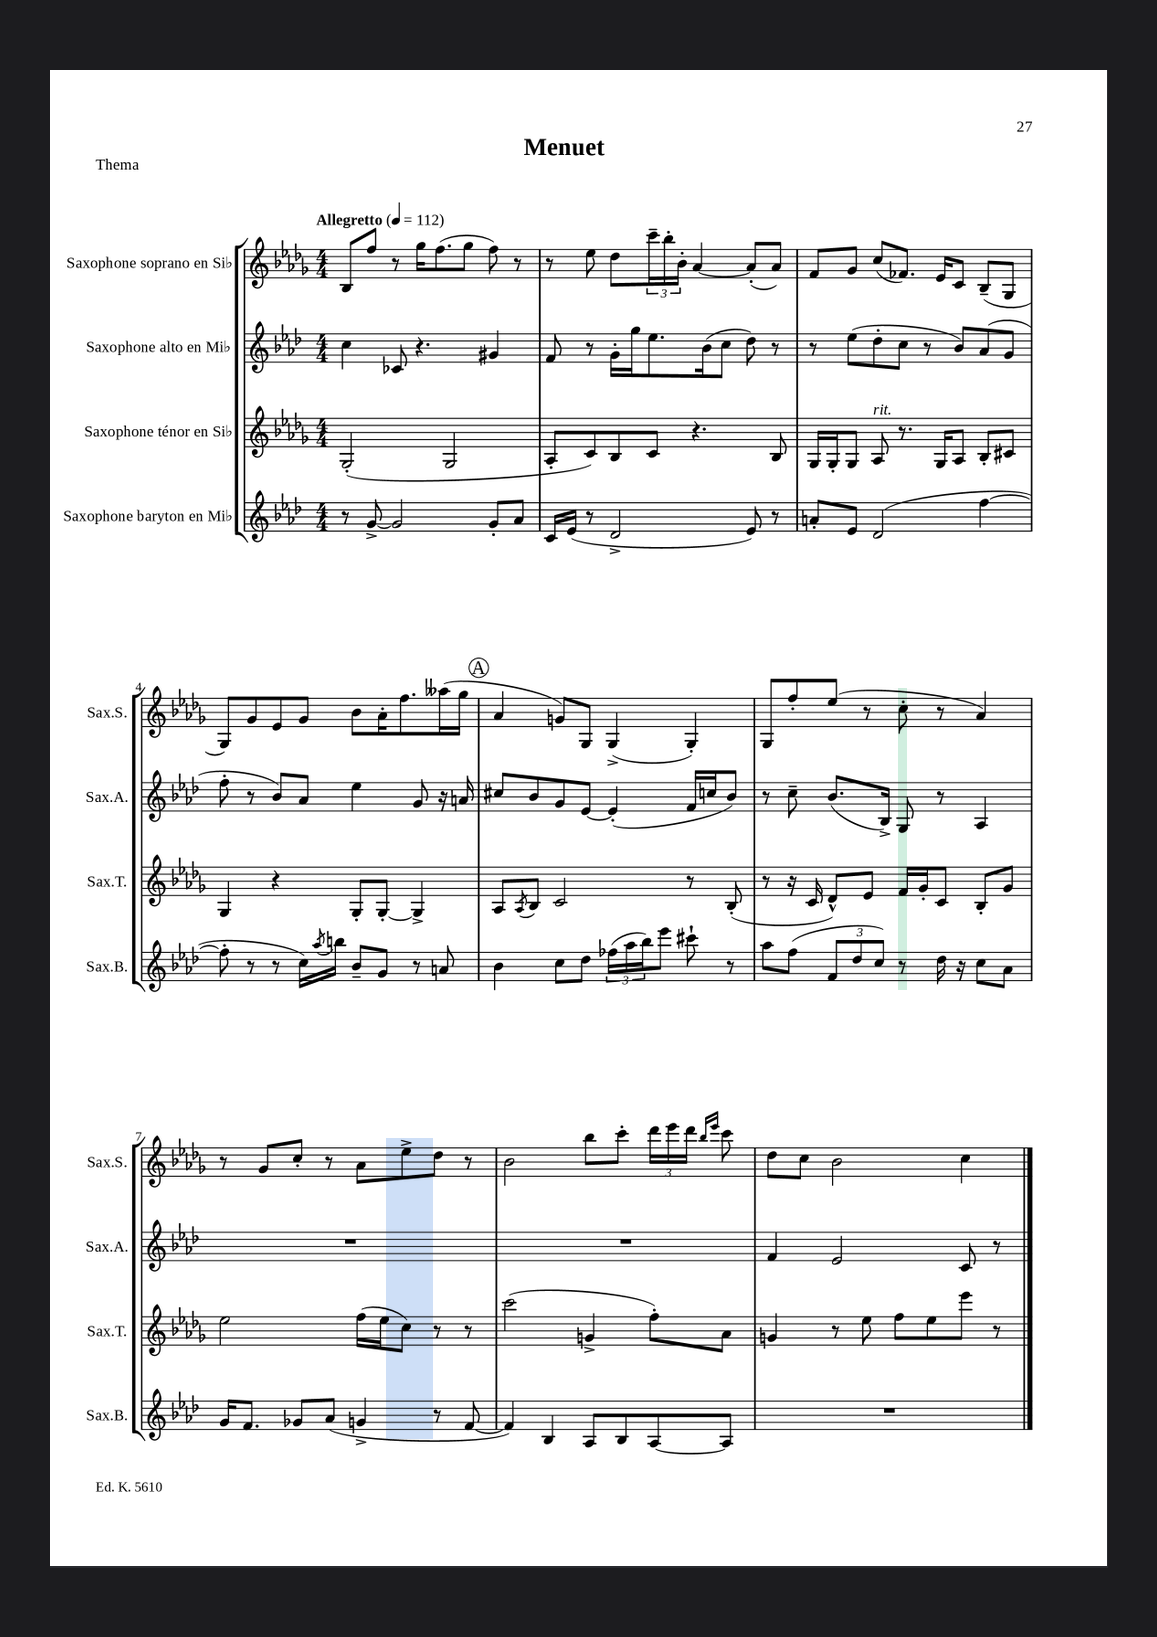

**kern	**kern	**kern	**kern
*staff4	*staff3	*staff2	*staff1
*clefG2	*clefG2	*clefG2	*clefG2
*k[b-e-a-d-]	*k[b-e-a-d-g-]	*k[b-e-a-d-]	*k[b-e-a-d-g-]
*M4/4	*M4/4	*M4/4	*M4/4
*MM112	*MM112	*MM112	*MM112
8r	(2G-'	4cc	8B-
[8g^	.	.	8ff
2g]	.	8c-	8r
.	.	4.r	16gg-
.	.	.	(8.ff
.	2G-	.	.
.	.	.	8gg-
8g'	.	4g#	8ff)
8a-	.	.	8r
=	=	=	=
16c	8A-'	8f	8r
(16e-	.	.	.
8r	8c)	8r	8ee-
2d-^	8B-	16g'	8dd-
.	.	16gg	.
.	8c	8.ee-	24ccc~
.	.	.	24bb-'
.	.	.	24b-'
.	4.r	.	[4a-
.	.	(16b-	.
.	.	8cc	.
8e-)	.	8dd-)	(8a-']
8r	8B-	8r	8a-)
=	=	=	=
8a'	16G-	8r	8f
.	16G-'	.	.
8e-	8G-	(8ee-	8g-
(2d-	8A-	8dd-'	(8cc
.	8.r	8cc	8.f-)
.	.	8r	.
.	16G-	.	16e-
.	8A-	8b-)	8c
[4ff	8B-'	(8a-	(8B-~
.	8c#	8g	8G-
=	=	=	=
8ff']	4G-	8ff'	8G-)
8r	.	8r	8g-
8r	4r	8b-)	8e-
16cc)	.	8a-	8g-
8qaa-	.	.	.
16bb	.	.	.
8b-~	8G-'	4ee-	8b-
8g	[8G-'	.	16a-'
.	.	.	8.ff
8r	4G-^]	8g	.
8a	.	16r	(16aa--
.	.	16a	16gg-
=	=	=	=
4b-	8A-	8cc#	4a-
.	8qA-	.	.
.	8B-	8b-	.
8cc	2c	8g	8g)
8dd-	.	[8e-	8G-
(24ff-	.	(4e-']	(4G-^
24aa-	.	.	.
24bb-)	.	.	.
8eee-	.	.	.
8ccc#`	8r	16f	4G-')
.	.	16cc	.
8r	(8B-'	8b-)	.
=	=	=	=
8aa-	8r	8r	8G-
(8ff	16r	8cc~	8ff'
.	16c	.	.
12f	8d-^^)	(8.b-	(8ee-
12dd-	.	.	.
.	8e-	.	8r
12cc)	.	.	.
.	.	16B-^)	.
8r	16f	8G	8cc'
.	16g-'	.	.
16dd-	8c	8r	8r
16r	.	.	.
8cc	8B-'	4A-	4a-)
8a-	8g-	.	.
=	=	=	=
16g	2ee-	1r	8r
8.f	.	.	.
.	.	.	8g-
8g-	.	.	8cc'
(8a-	.	.	8r
4g^	(16ff	.	8a-
.	16ee-	.	.
.	8cc)	.	8ee-^
8r	8r	.	8dd-
[8f	8r	.	8r
=	=	=	=
4f])	(2ccc	1r	2b-
4B-	.	.	.
8A-	4g^	.	8bb-
8B-	.	.	8ccc'
[8A-	8ff')	.	24ddd-
.	.	.	24eee-
.	.	.	24ddd-
.	.	.	16qqbb-
.	.	.	16qqeee-
8A-]	8a-	.	8ccc
=	=	=	=
1r	4g	4f	8dd-
.	.	.	8cc
.	8r	2e-	2b-
.	8ee-	.	.
.	8ff	.	.
.	8ee-	.	.
.	8eee-	8c	4cc
.	8r	8r	.
==	==	==	==
*-	*-	*-	*-
